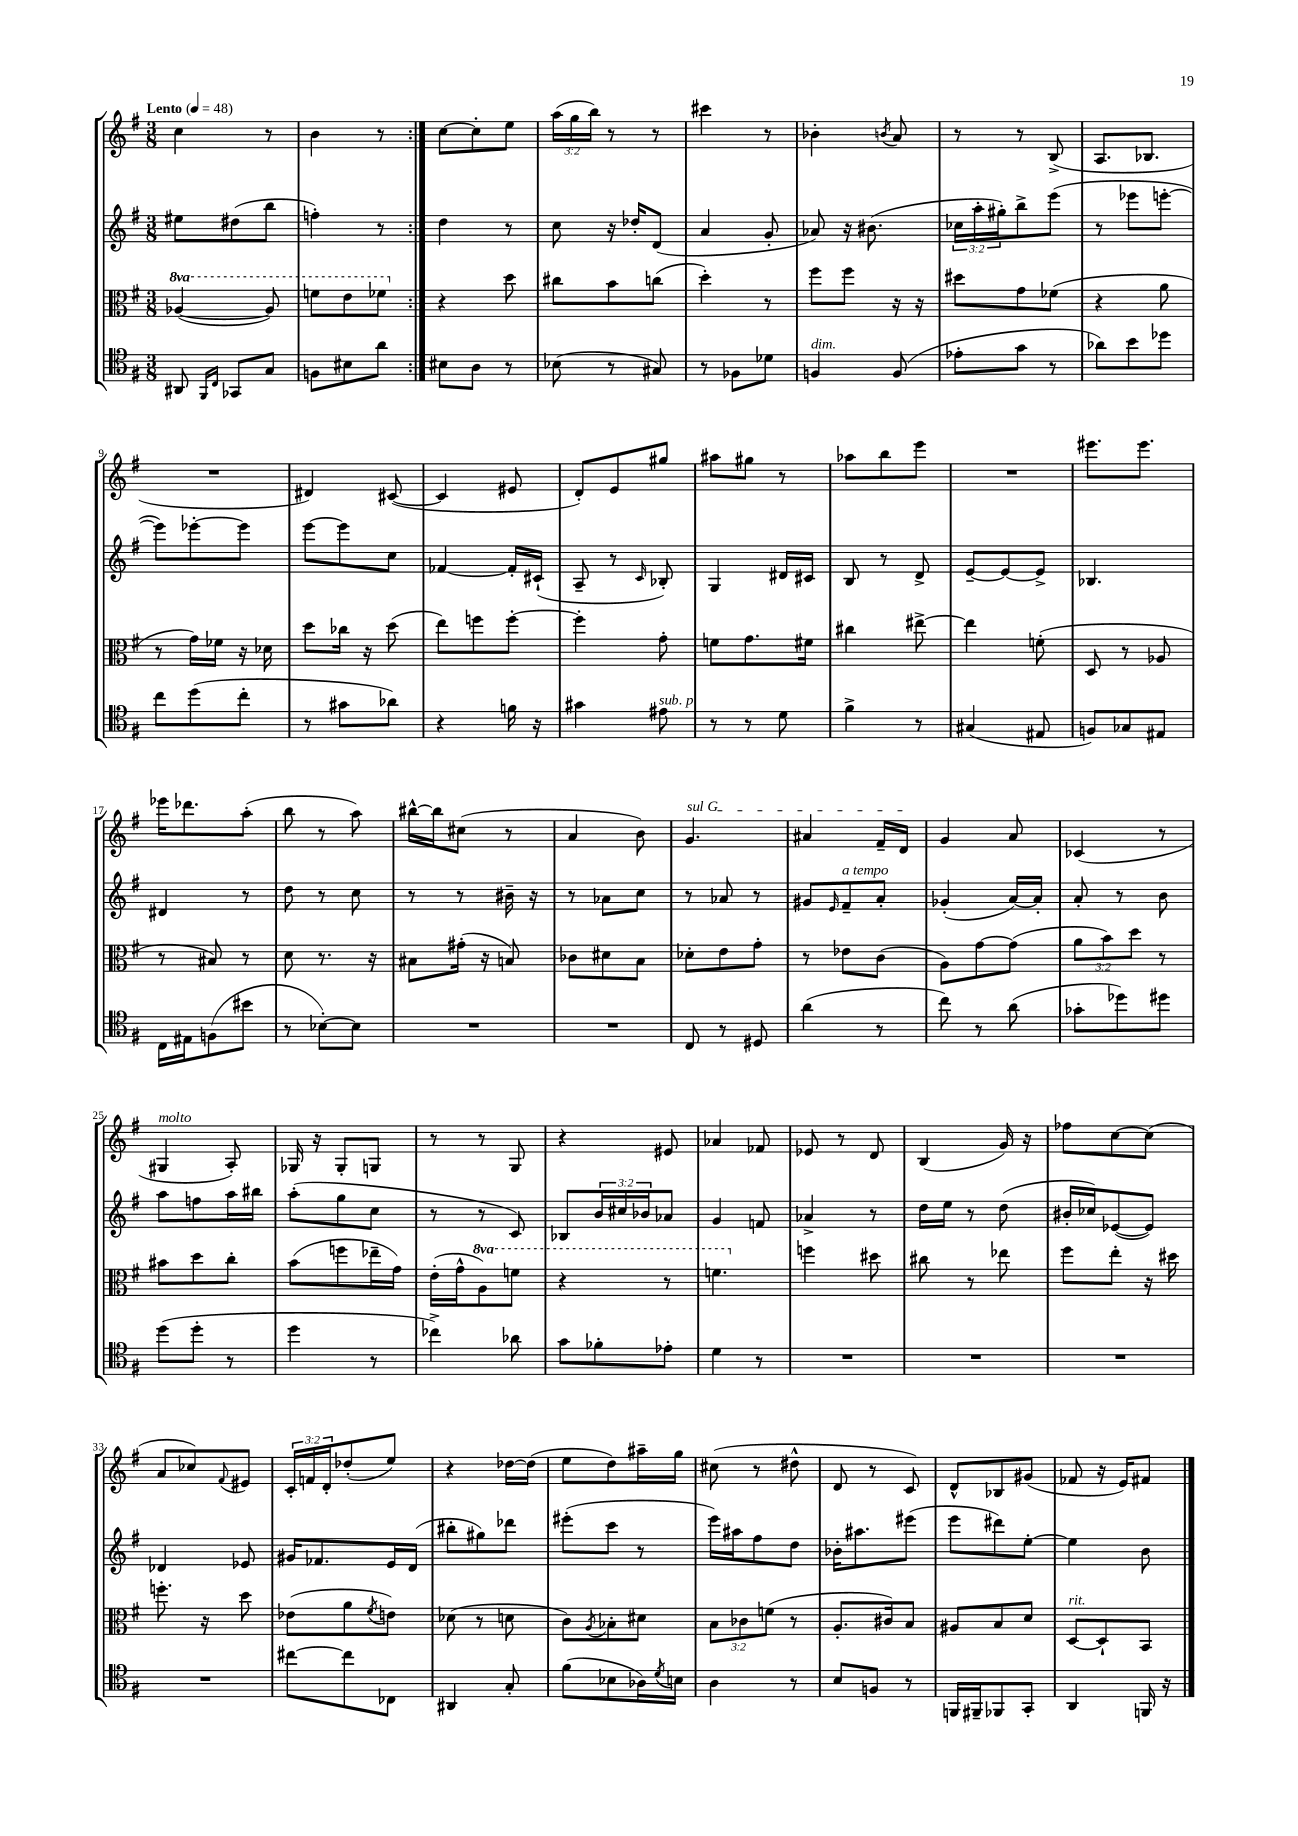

**kern	**kern	**kern	**kern
*part4	*part3	*part2	*part1
*staff4	*staff3	*staff2	*staff1
*clefC4	*clefC3	*clefG2	*clefG2
*k[f#]	*k[f#]	*k[f#]	*k[f#]
*M3/8	*M3/8	*M3/8	*M3/8
*MM48	*MM48	*MM48	*MM48
*	*8va	*	*
=1	=1	=1	=1
!	!	!	!LO:TX:a:B:t=Lento
8AA#X/	([4a-X/	8ee#X\L	4cc\
16qqFF#/LL	.	.	.
16qqC/JJ	.	.	.
8GG-X/L	.	(8dd#X\	.
8G/J	8a-/])	8bb\J	8r
=2	=2	=2	=2
8Fn\L	8ffn\L	4ffn'\)	4b\
8B#X\	8ee\	.	.
8a\J	8ff-X\J	8r	8r
=3:|!	=3:|!	=3:|!	=3:|!
*	*X8va	*	*
8B#X\L	4r	4dd\	[8cc\L
8A\J	.	.	8cc'\]
8r	8dd\	8r	8ee\J
=4	=4	=4	=4
(8B-X\	8cc#X\L	8cc\	(24aa\LL
.	.	.	24gg\
.	.	.	24bb\JJ)
8r	8b\	16r	8r
.	.	16dd-X'/KL	.
8G#X/)	(8ccn\J	(8d/J	8r
=5	=5	=5	=5
8r	4dd'\)	4a/	4ccc#X\
8F-X\L	.	.	.
8d-X\J	8r	8g'/	8r
=6	=6	=6	=6
!LO:TX:a:i:t=dim.	!	!	!
4Fn/	8ff#\L	8a-X/)	4b-X'\
.	8ff#\J	16r	.
.	.	(8.b#X\	.
.	.	.	8qbn/
(8F/	16r	.	8a/
.	16r	.	.
=7	=7	=7	=7
8e-X'\L	8dd#X\L	24cc-X\LL	8r
.	.	24aa'\	.
.	.	24gg#X'\J)	.
8g\J	8g\	8bb^\	8r
8r	(8f-X\J	(8eee\J	(8B^/
=8	=8	=8	=8
8a-X\L)	4r	8r	8.A/L
8b\	.	8eee-X\L	.
.	.	.	8.B-X/J
8dd-X\J	8a\	[8eeen'\J	.
!!LO:LB:g=z
=9	=9	=9	=9
8cc\L	8r	8eee\L])	4.r
(8dd\	16g\LL)	[8eee-X'\	.
.	16f-X\JJ	.	.
8cc'\J	16r	8eee-\J]	.
.	16d-X\	.	.
=10	=10	=10	=10
8r	8dd\L	[8eee\L	4d#X/)
8g#X\L	16cc-X\Jk	8eee\]	.
.	16r	.	.
8a-X\J)	(8dd\	8cc\J	([8c#X/
=11	=11	=11	=11
4r	8ee\L)	[4f-X/	4c#/]
.	8ffn\	.	.
16fn\	[8ff'\J	16f-'/LL]	8e#X/
16r	.	(16c#X`/JJ	.
=12	=12	=12	=12
4g#X\	4ff'\]	8A~/	8d'/L)
.	.	8r	8e/
.	.	16qqc/	.
!LO:TX:a:i:t=sub. p	!	!	!
8e#X\	8g'\	8B-X'/)	8gg#X/J
=13	=13	=13	=13
8r	8fn\L	4G/	8aa#X\L
8r	8.g\	.	8gg#X\J
8d\	.	16d#X/LL	8r
.	16f#X\Jk	16c#X/JJ	.
=14	=14	=14	=14
4f#^\	4cc#X\	8B/	8aa-X\L
.	.	8r	8bb\
8r	[8ee#X^\	8d^/	8eee\J
=15	=15	=15	=15
(4G#X/	4ee#\]	[8e~/L	4.r
.	.	8e/_	.
8E#X/	(8fn'\	8e^/J]	.
=16	=16	=16	=16
8Fn/L)	8D/	4.B-X/	8.eee#X\L
8G-X/	8r	.	.
.	.	.	8.eee#\J
8E#X/J	8A-X/	.	.
!!LO:LB:g=z
=17	=17	=17	=17
16C\LL	8r	4d#X/	16eee-X\KL
16E#X\J	.	.	8.ddd-X\
(8Fn\	8B#X/)	.	.
8b#X\J	8r	8r	(8aa'\J
=18	=18	=18	=18
8r	8d\	8dd\	8bb\
[8B-X'\L)	8.r	8r	8r
8B-\J]	.	8cc\	8aa\)
.	16r	.	.
=19	=19	=19	=19
4.r	8B#X\L	8r	[16bb#X^^\LL
.	.	.	16bb#\J]
.	(16g#X'\Jk	8r	(8cc#X\J
.	16r	.	.
.	8Bn/)	16b#X~\	8r
.	.	16r	.
=20	=20	=20	=20
4.r	8c-X\L	8r	4a/
.	8d#X\	8a-X\L	.
.	8B\J	8cc\J	8b\)
=21	=21	=21	=21
!	!	!	!LO:TX:a:i:t=sul G
8C/	8d-X'\L	8r	4.g/
8r	8e\	8a-X/	.
8D#X/	8g'\J	8r	.
=22	=22	=22	=22
(4a\	8r	8g#X/L	4a#X/
.	.	16qqe/	.
!	!	!LO:TX:a:i:t=a tempo	!
.	8e-X\L	8f#~/	.
8r	(8c\J	8a'/J	16f#~/LL
.	.	.	16d/JJ
=23	=23	=23	=23
8cc\)	8A\L)	(4g-X'/	4g/
8r	[8g\	.	.
(8a\	(8g\J]	[16a/LL)	8a/
.	.	16a'/JJ]	.
=24	=24	=24	=24
8g-X'\L	12a\L	8a'/	(4c-X/
.	12b\)	.	.
8dd-X\)	.	8r	.
.	12dd\J	.	.
8dd#X\J	8r	8b\	8r
!!LO:LB:g=z
=25	=25	=25	=25
!	!	!	!LO:TX:a:i:t=molto
(8dd\L	8b#X\L	8aa\L	4G#X/
8dd'\J	8dd\	8ffn\	.
8r	8cc'\J	16aa\L	8A'/)
.	.	16bb#X\JJ	.
=26	=26	=26	=26
4dd\	(8b\L	(8aa'\L	16G-X/
.	.	.	16r
.	8ffn\	8gg\	8G-'/L
8r	16ee-X~\L	8cc\J	8Gn/J
.	16g\JJ)	.	.
=27	=27	=27	=27
4cc-X^\)	(16e'\LL	8r	8r
.	16g^^\J	.	.
*	*8va	*	*
.	8a\)	8r	8r
8a-X\	8ffn\J	8c/)	8G/
=28	=28	=28	=28
8g\L	4r	8B-X/L	4r
8f-X'\	.	24b/L	.
.	.	24cc#X/	.
.	.	24b-X/J	.
8e-X'\J	8r	8a-X/J	8e#X/
=29	=29	=29	=29
4d\	4.ffn\	4g/	4a-X/
8r	.	8fn/	8f-X/
=30	=30	=30	=30
*	*X8va	*	*
4.r	4ffn\	4a-X^/	8e-X/
.	.	.	8r
.	8dd#X\	8r	8d/
=31	=31	=31	=31
4.r	8cc#X\	16dd\LL	(4B/
.	.	16ee\JJ	.
.	8r	8r	.
.	8ee-X\	(8dd\	16g/)
.	.	.	16r
=32	=32	=32	=32
4.r	8ff#\L	16b#X'/LL	8ff-X\L
.	.	16cc-X/J)	.
.	8ee'\J	([8e-X/	[8cc\
.	16r	8e-/J])	(8cc\J]
.	16dd#X\	.	.
!!LO:LB:g=z
=33	=33	=33	=33
4.r	8.ffn'\	4d-X/	8a/L
.	.	.	8cc-X/)
.	16r	.	.
.	.	.	8qqf#/
.	8dd\	8e-X/	8e#X/J
=34	=34	=34	=34
[8cc#X\L	(8e-X\L	16g#X/KL	24c'/LL
.	.	.	24fn/
.	.	8.f-X/	.
.	.	.	24d'/J
8cc#\]	8a\	.	(8dd-X'/
.	8qf#/	.	.
8C-X\J	8en\J)	16e/L	8ee/J)
.	.	(16d/JJ	.
=35	=35	=35	=35
4AA#X/	(8d-X\	8bb#X'\L	4r
.	8r	8gg#X\)	.
8G'/	8dn\	8ddd-X\J	[16dd-X\LL
.	.	.	(16dd-\JJ]
=36	=36	=36	=36
(8f#\L	8c\L)	(8eee#X'\L	8ee\L
.	8qA/	.	.
8B-X\	8B-X'\	8ccc\J	8dd\)
16A-X\L)	8d#X\J	8r	16aa#X~\L
8qd/	.	.	.
16Bn\JJ	.	.	16gg\JJ
=37	=37	=37	=37
4A\	12B\L	16eee\LL)	(8cc#X\
.	.	16aa#X\J	.
.	12c-X\	.	.
.	.	8ff#\	8r
.	(12fn\J	.	.
8r	8r	8dd\J	8dd#X^^\
=38	=38	=38	=38
8B/L	8.A'/L	16b-X'\KL	8d/
.	.	8.aa#X\	.
8Fn/J	.	.	8r
.	16c#X/k)	.	.
8r	8B/J	(8eee#X\J	8c/)
=39	=39	=39	=39
16FFn/LL	8A#X/L	8eee\L	8d^^/L
16FF#X~/J	.	.	.
8FF-X/	8B/	8ddd#X\)	8B-X/
8GG'/J	8d/J	[8ee'\J	(8g#X/J
=40	=40	=40	=40
!	!LO:TX:a:i:t=rit.	!	!
4AA/	[8D/L	4ee\]	8f-X/
.	8D`/]	.	16r
.	.	.	16e/KL)
16FFn/	8BB/J	8b\	8f#X/J
16r	.	.	.
==	==	==	==
*-	*-	*-	*-
